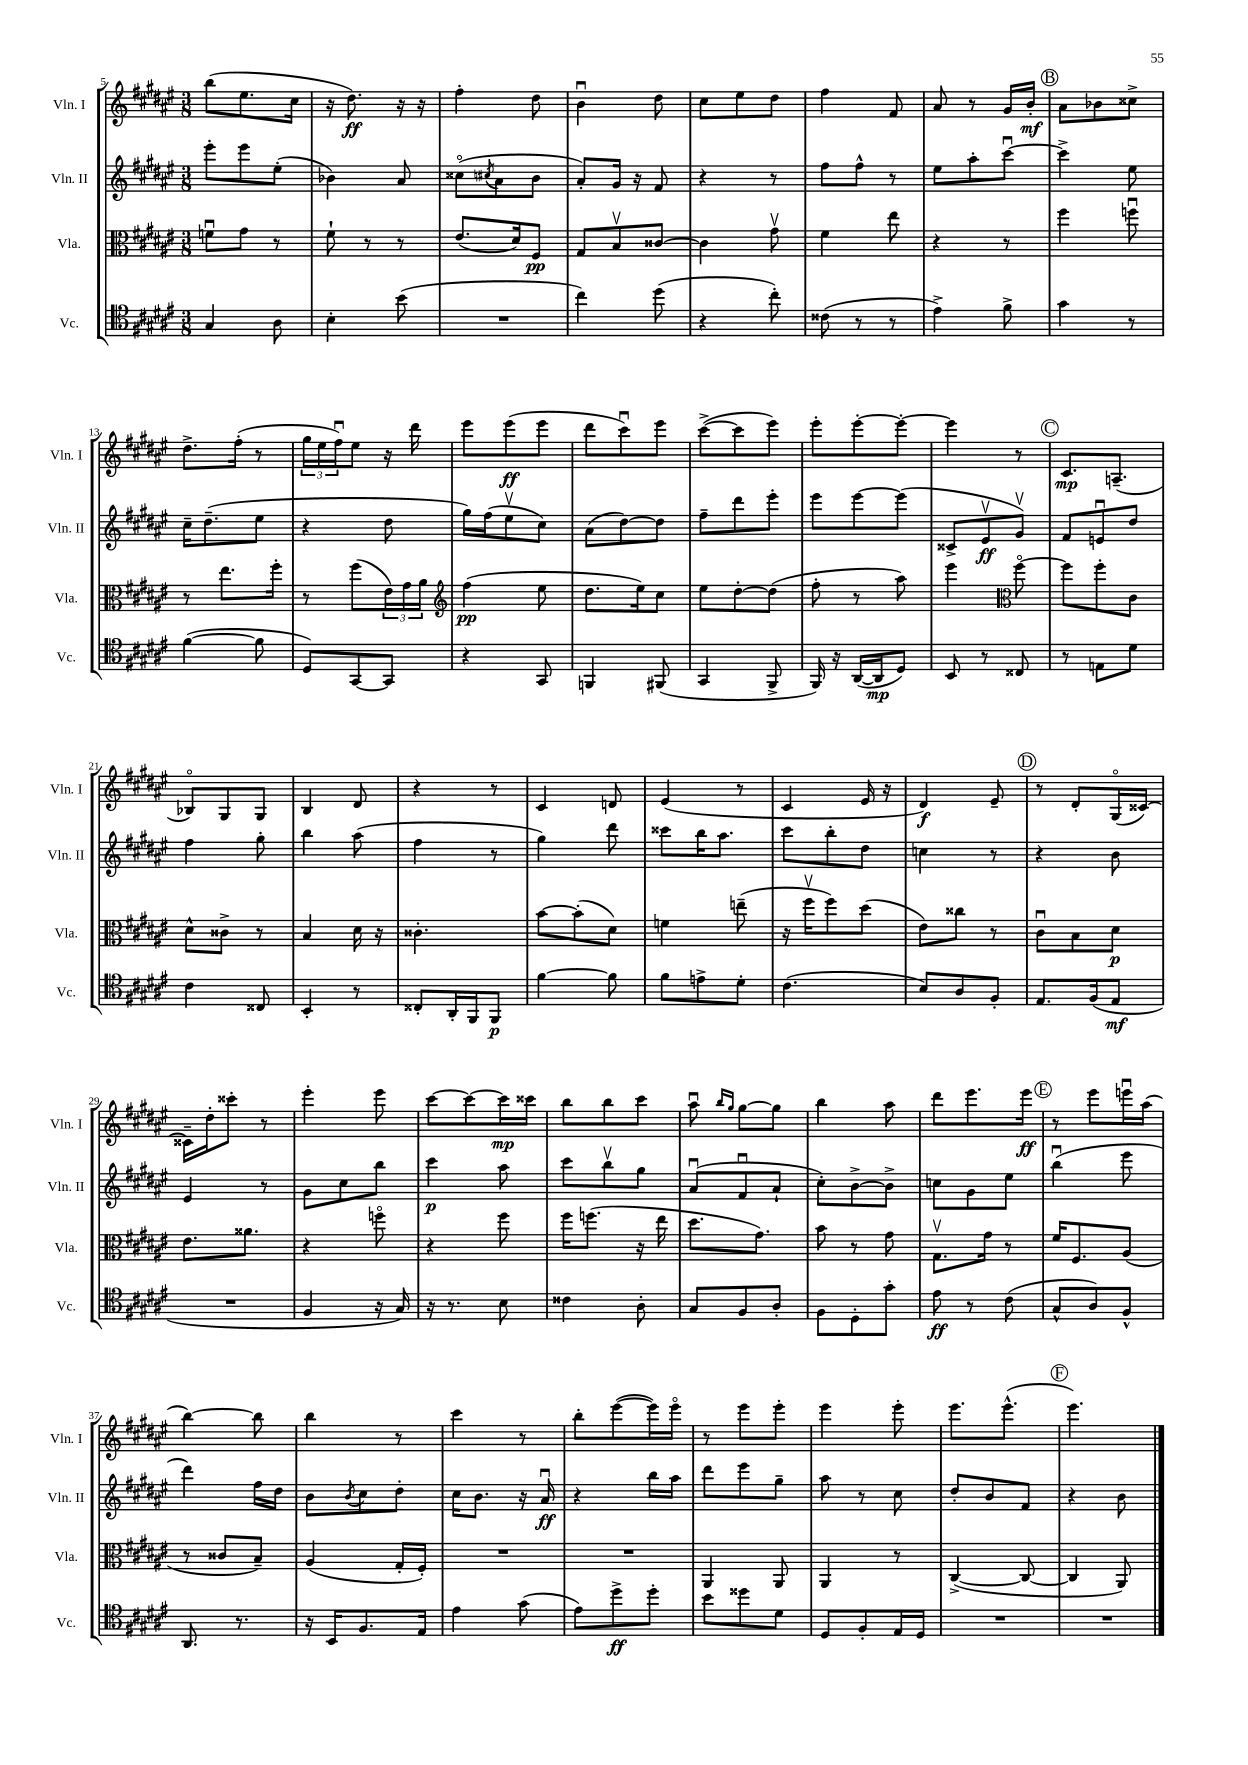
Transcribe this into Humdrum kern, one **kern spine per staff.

**kern	**kern	**kern	**kern
*staff4	*staff3	*staff2	*staff1
*clefC4	*clefC3	*clefG2	*clefG2
*k[f#c#g#d#a#e#]	*k[f#c#g#d#a#e#]	*k[f#c#g#d#a#e#]	*k[f#c#g#d#a#e#]
*M3/8	*M3/8	*M3/8	*M3/8
4G#	8fu	8eee#'	(8bb
.	8g#	8eee#	8.ee#
8A#	8r	(8ee#'	.
.	.	.	16cc#
=	=	=	=
4B'	8f#`	4b-)	16r
.	.	.	8.dd#)
.	8r	.	.
(8b	8r	8a#	16r
.	.	.	16r
=	=	=	=
4.r	(8.e#	(8cc##o	4ff#'
.	.	8qcc#	.
.	.	8a#	.
.	16d#)	.	.
.	8F#	8b	8dd#
=	=	=	=
4cc#)	8G#	8a#')	4bu
.	8Bv	16g#	.
.	.	16r	.
(8dd#	[8c##	8f#	8dd#
=	=	=	=
4r	4c##]	4r	8cc#
.	.	.	8ee#
8cc#')	8g#v	8r	8dd#
=	=	=	=
(8c##	4f#	8ff#	4ff#
8r	.	8ff#^^	.
8r	8ee#	8r	8f#
=	=	=	=
4e#^)	4r	8ee#	8a#
.	.	8aa#'	8r
8f#^	8r	[8ccc#u	16g#
.	.	.	16b'
=	=	=	=
4g#	4ff#	4ccc#^]	8a#
.	.	.	8b-
8r	8ffu	8ee#	8cc##^
=	=	=	=
([4f#	8r	16cc#~	8.dd#^
.	.	(8.dd#~	.
.	8.ee#	.	.
.	.	.	(16ff#'
8f#]	.	8ee#	8r
.	16ff#'	.	.
=	=	=	=
8D#)	8r	4r	24gg#
.	.	.	24ee#
.	.	.	24ff#u)
[8GG#	(8ff#	.	8ee#
8GG#]	24e#)	8dd#	16r
.	24g#	.	.
.	.	.	16ddd#
.	24a#	.	.
=	=	=	=
*	*clefG2	*	*
4r	(4ff#	16gg#)	8eee#
.	.	(16ff#	.
.	.	8ee#v	(8eee#
8GG#	8ee#	8cc#)	8eee#
=	=	=	=
4FF	8.dd#	(8a#	8ddd#
.	.	[8dd#)	8ccc#u)
.	16ee#)	.	.
(8FF#	8cc#	8dd#]	8eee#
=	=	=	=
4GG#	8ee#	8ff#~	([8ccc#^
.	[8dd#'	8ddd#	8ccc#]
8FF#^	(8dd#]	8eee#'	8eee#)
=	=	=	=
16FF#)	8ff#'	8eee#	8eee#'
16r	.	.	.
([16AA#	8r	[8eee#	[8eee#'
16AA#]	.	.	.
8D#)	8aa#)	(8eee#]	8eee#'_
=	=	=	=
8BB	4eee#	8c##^	4eee#]
8r	.	8e#v	.
*	*clefC3	*	*
8C##	[8ff#o	8g#v)	8r
=	=	=	=
8r	8ff#]	8f#	8.c#
8E	8ff#'	8eu	.
.	.	.	(8.A~
8d#	8c#	8dd#	.
=	=	=	=
4c#	8d#^^	4ff#	8B-o)
.	8c##^	.	8G#
8C##	8r	8gg#'	8G#
=	=	=	=
4BB'	4B	4bb	4B
8r	16d#	(8aa#	8d#
.	16r	.	.
=	=	=	=
8C##'	4.c##'	4ff#	4r
16AA#'	.	.	.
16FF#	.	.	.
8FF#	.	8r	8r
=	=	=	=
[4f#	[8b	4gg#)	4c#
.	(8b']	.	.
8f#]	8d#)	8ddd#	8d
=	=	=	=
8f#	4f	8ccc##	(4e#
8e^	.	16bb	.
.	.	8.aa#	.
8d#'	(8ee~	.	8r
=	=	=	=
(4.c#	16r	8ccc#	4c#
.	16ff#v	.	.
.	8ff#)	8bb'	.
.	(8dd#	8dd#	16e#
.	.	.	16r
=	=	=	=
8B)	8e#)	4cc	4d#)
8A#	8cc##	.	.
8F#'	8r	8r	8e#~
=	=	=	=
8.E#	8c#u	4r	8r
.	8B	.	8d#'
(16F#	.	.	.
8E#	8d#	8b	(16G#o
.	.	.	[16c##)
=	=	=	=
4.r	8.e#	4e#	16c##~]
.	.	.	16dd#'
.	.	.	8ccc##'
.	8.a##	.	.
.	.	8r	8r
=	=	=	=
4F#	4r	8g#	4eee#'
.	.	8cc#	.
16r	8ffo	8bb	8eee#
16G#)	.	.	.
=	=	=	=
16r	4r	4ccc#	[8ccc#
8.r	.	.	.
.	.	.	8ccc#_
8B	8ff#	8aa#	16ccc#]
.	.	.	16ccc##
=	=	=	=
4c##	16ff#	8ccc#	8bb
.	(8.ff	.	.
.	.	8bbv	8bb
8A#'	16r	8gg#	8ccc#
.	16ee#	.	.
=	=	=	=
8G#	8.dd#	(8a#u	8aa#u
.	.	.	16qqbb
.	.	.	16qqgg#
8F#	.	8f#u	[8gg#
.	8.g#)	.	.
8A#'	.	8a#`	8gg#]
=	=	=	=
8F#	8b	8cc#')	4bb
8D#'	8r	[8b^	.
8g#'	8g#	8b^]	8aa#
=	=	=	=
8e#	8.G#v	8cc	8ddd#
8r	.	8g#	8.eee#
.	16g#	.	.
(8c#	8r	8ee#	.
.	.	.	16eee#
=	=	=	=
8G#^^	16f#	(4bbu	8r
.	8.F#	.	.
8A#)	.	.	8eee#
8F#^^	(8A#	8eee#	16eeeu
.	.	.	(16aa#
=	=	=	=
8.AA#	8r	4ddd#)	[4bb)
.	8c##	.	.
8.r	.	.	.
.	8B~)	16ff#	8bb]
.	.	16dd#	.
=	=	=	=
16r	(4A#	8b	4bb
16BB	.	.	.
.	.	8qb	.
8.F#	.	8cc#	.
.	16G#'	8dd#'	8r
16E#	16F#')	.	.
=	=	=	=
4e#	4.r	16cc#	4ccc#
.	.	8.b	.
(8g#	.	16r	8r
.	.	16a#u	.
=	=	=	=
8e#)	4.r	4r	8bb'
8dd#^	.	.	([8eee#
8dd#'	.	16bb	16eee#])
.	.	16aa#	16eee#o
=	=	=	=
8b	4AA#	8ddd#	8r
8dd##	.	8eee#	8eee#
8d#	8AA#	8gg#~	8eee#'
=	=	=	=
8D#	4AA#	8aa#	4eee#
8F#'	.	8r	.
16E#	8r	8cc#	8eee#'
16D#	.	.	.
=	=	=	=
4.r	([4C#^	8dd#'	8.eee#
.	.	8b	.
.	.	.	(8.eee#^^
.	8C#_	8f#	.
=	=	=	=
4.r	4C#]	4r	4.eee#)
.	8AA#)	8b	.
==	==	==	==
*-	*-	*-	*-
